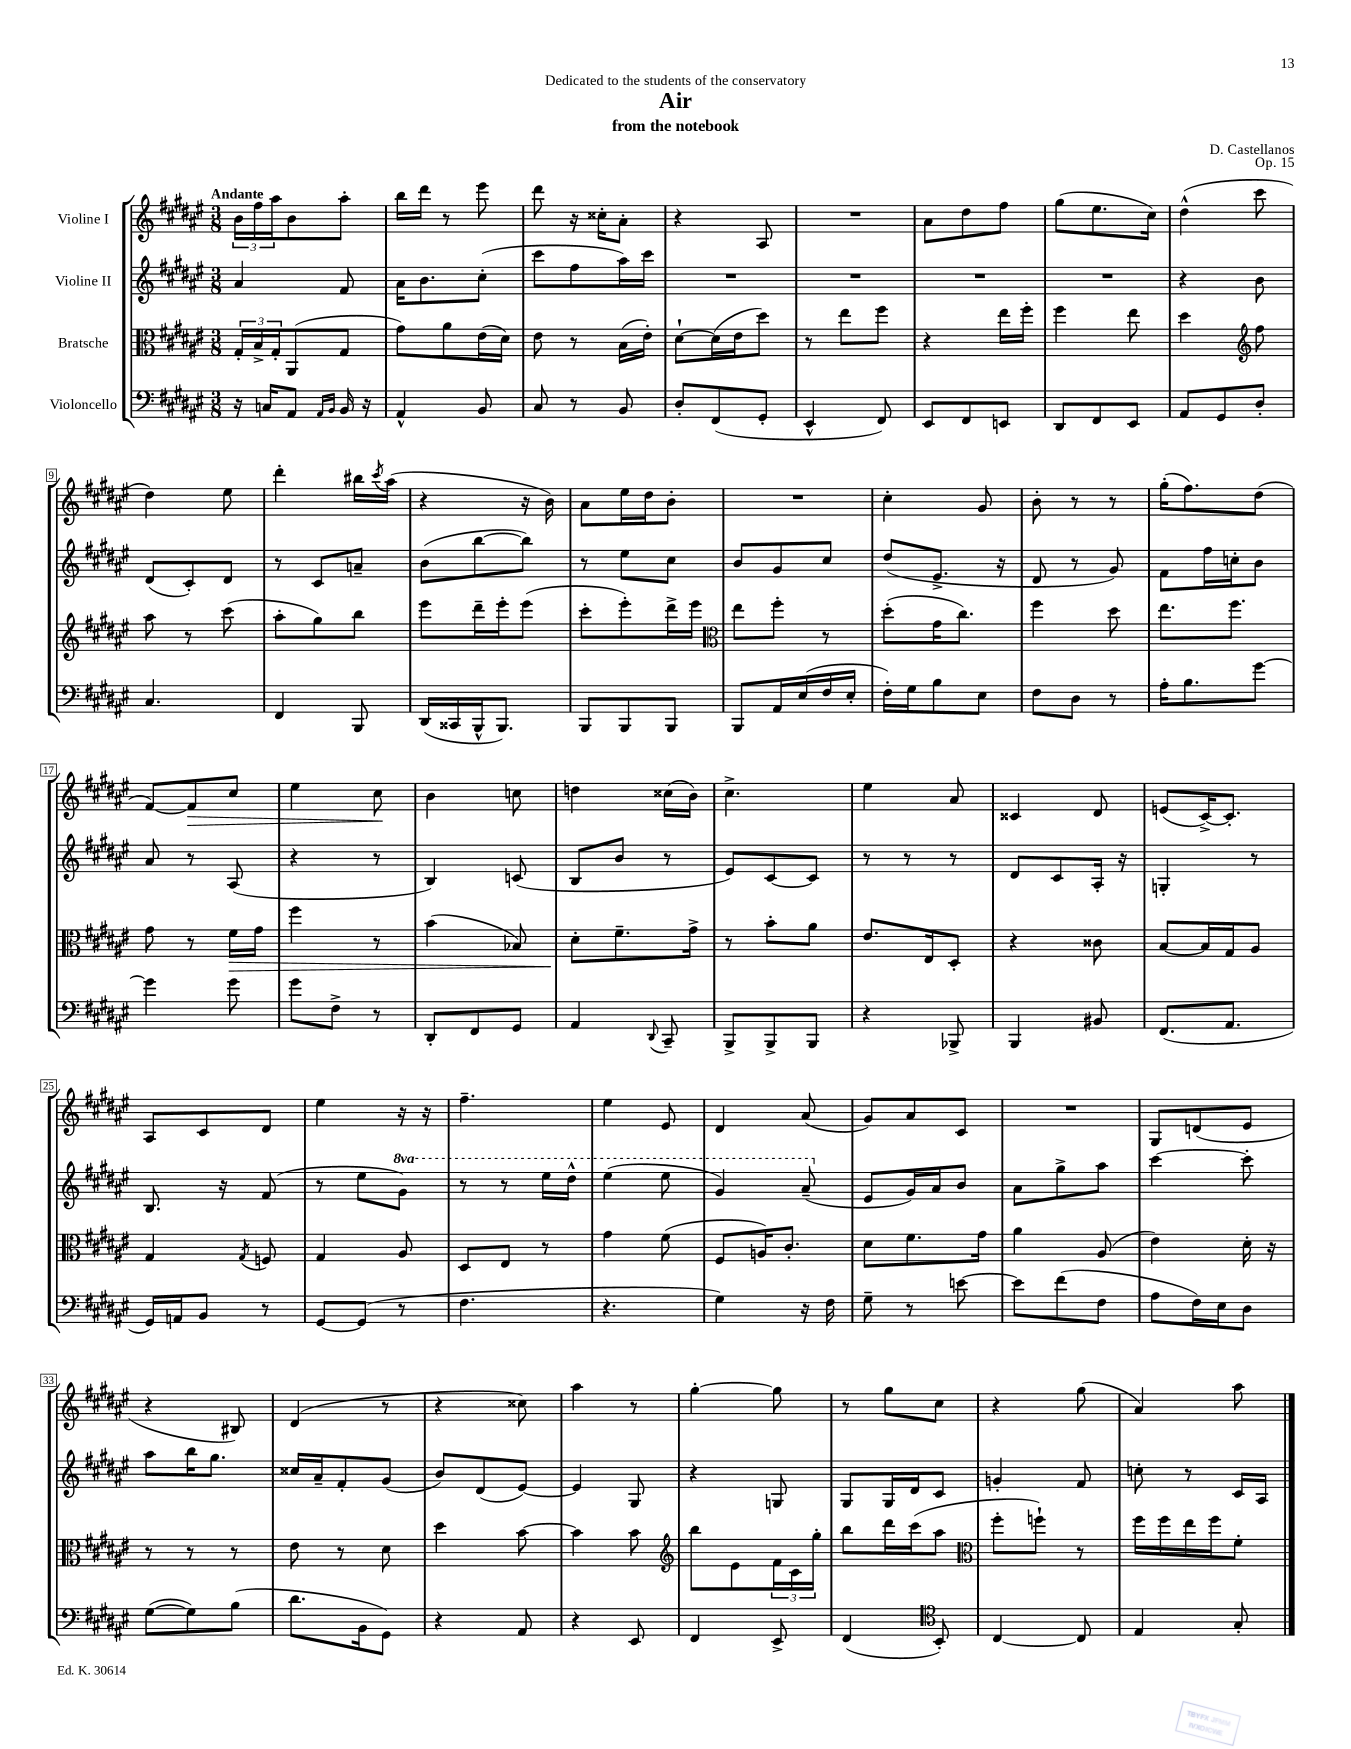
\header { title = "Air" composer = "D. Castellanos" subtitle = "from the notebook" dedication = "Dedicated to the students of the conservatory" opus = "Op. 15" }
<<
\new StaffGroup <<
\new Staff = "s0" \with { instrumentName = "Violine I" } {
    \clef treble \key fis \major \numericTimeSignature \time 3/8 \tempo "Andante"
    \tuplet 3/2 { b'16 fis''16 ais''16 } b'8 ais''8-. |
    b''16 dis'''16 r8 eis'''8 |
    dis'''8 r16 cisis''16-. ais'8-. |
    r4 ais8 |
    R4. |
    ais'8 dis''8 fis''8 |
    gis''8( eis''8. cis''16) |
    dis''4-^( cis'''8 |
    dis''4) eis''8 |
    dis'''4-. bis''16 \acciaccatura { cis'''8 } ais''16( |
    r4 r16 b'16) |
    ais'8 eis''16 dis''16 b'8-. |
    R4. |
    cis''4-. gis'8 |
    b'8-. r8 r8 |
    gis''16-.( fis''8.) dis''8( |
    fis'8~) fis'8\> cis''8 |
    eis''4 cis''8\! |
    b'4 c''8 |
    d''4 cisis''16( b'16) |
    cis''4.-> |
    eis''4 ais'8 |
    cisis'4 dis'8 |
    e'8( cis'16~->) cis'8.-. |
    ais8 cis'8 dis'8 |
    eis''4 r16 r16 |
    fis''4.-- |
    eis''4 eis'8 |
    dis'4 ais'8( |
    gis'8) ais'8 cis'8 |
    R4. |
    gis8 d'8( eis'8 |
    r4 bis8) |
    dis'4( r8 |
    r4 cisis''8) |
    ais''4 r8 |
    gis''4~-. gis''8 |
    r8 gis''8 cis''8 |
    r4 gis''8( |
    ais'4) ais''8 \bar "|." |
}
\new Staff = "s1" \with { instrumentName = "Violine II" } {
    \clef treble \key fis \major \numericTimeSignature \time 3/8 \set Staff.ottavationMarkups = #ottavation-simple-ordinals
    ais'4 fis'8 |
    ais'16 b'8. cis''8-.( |
    cis'''8 fis''8 ais''16) cis'''16 |
    R4. |
    R4. |
    R4. |
    R4. |
    r4 b'8 |
    dis'8( cis'8-.) dis'8 |
    r8 cis'8 a'8-- |
    b'8( b''8~ b''8) |
    r8 eis''8 cis''8 |
    b'8 gis'8 cis''8 |
    dis''8( eis'8.-> r16 |
    dis'8 r8 gis'8) |
    fis'8 fis''16 c''16-. b'8 |
    ais'8 r8 ais8( |
    r4 r8 |
    b4) c'8( |
    b8 b'8 r8 |
    eis'8) cis'8~ cis'8 |
    r8 r8 r8 |
    dis'8 cis'8 ais16-. r16 |
    g4-. r8 |
    b8. r16 fis'8( |
    r8 eis''8 \ottava #1 gis''8) |
    r8 r8 eis'''16 dis'''16-^ |
    eis'''4( eis'''8 |
    gis''4) ais''8--( \ottava #0 |
    eis'8 gis'16) ais'16 b'8 |
    ais'8 gis''8-> ais''8 |
    cis'''4~ cis'''8-. |
    ais''8 b''16 gis''8. |
    cisis''16 ais'16-- fis'8-. gis'8( |
    b'8) dis'8( eis'8~) |
    eis'4 gis8 |
    r4 g8 |
    gis8 gis16 dis'16 cis'8 |
    g'4-. fis'8 |
    c''8-. r8 cis'16 ais16 \bar "|." |
}
\new Staff = "s2" \with { instrumentName = "Bratsche" } {
    \clef alto \key fis \major \numericTimeSignature \time 3/8
    \tuplet 3/2 { gis16-. b16-> gis16-. } ais,8( gis8 |
    gis'8) ais'8 eis'16( dis'16) |
    eis'8 r8 b16( eis'16-.) |
    dis'8~-! dis'16( eis'16 dis''8) |
    r8 eis''8 fis''8 |
    r4 eis''16 fis''16-. |
    fis''4 eis''8 |
    dis''4 \clef treble fis''8 |
    ais''8 r8 cis'''8( |
    ais''8-. gis''8) b''8 |
    eis'''8 dis'''16-- eis'''16-. eis'''8( |
    cis'''8-. eis'''8-.) dis'''16-> eis'''16 |
    \clef alto eis''8 fis''8-. r8 |
    dis''8-.( gis'16 cis''8.) |
    fis''4 dis''8 |
    eis''8. fis''8. |
    gis'8 r8 fis'16\> gis'16 |
    fis''4 r8 |
    b'4( bes8) |
    dis'8-.\! fis'8.-- gis'16-> |
    r8 b'8-. ais'8 |
    eis'8. eis16 dis8-. |
    r4 cisis'8 |
    b8~ b16 gis16 ais8 |
    gis4 \acciaccatura { gis8 } f8 |
    gis4 ais8 |
    dis8 eis8 r8 |
    gis'4 fis'8( |
    fis8 a16) cis'8.-. |
    dis'8 fis'8. gis'16 |
    ais'4 ais8( |
    eis'4) dis'16-. r16 |
    r8 r8 r8 |
    eis'8 r8 dis'8 |
    dis''4 b'8~ |
    b'4 b'8 |
    \clef treble b''8 eis'8 \tuplet 3/2 { fis'16 cis'16 gis''16-. } |
    b''8 dis'''16 cis'''16( ais''8 |
    \clef alto fis''8-. f''8-!) r8 |
    fis''16 fis''16 eis''16 fis''16 fis'8-. \bar "|." |
}
\new Staff = "s3" \with { instrumentName = "Violoncello" } {
    \clef bass \key fis \major \numericTimeSignature \time 3/8
    r16 c16 ais,8 \grace { ais,16 b,16 } b,16 r16 |
    ais,4-^ b,8 |
    cis8 r8 b,8 |
    dis8-. fis,8( gis,8-. |
    eis,4-^ fis,8) |
    eis,8 fis,8 e,8 |
    dis,8 fis,8 eis,8 |
    ais,8 gis,8 dis8-. |
    cis4. |
    fis,4 b,,8 |
    dis,16( cisis,16 b,,16-^ b,,8.) |
    b,,8 b,,8 b,,8 |
    b,,8 ais,16 eis16( fis16 eis16-. |
    fis16-.) gis16 b8 eis8 |
    fis8 dis8 r8 |
    ais16-. b8. gis'8~ |
    gis'4 gis'8 |
    gis'8 fis8-> r8 |
    dis,8-. fis,8 gis,8 |
    ais,4 \appoggiatura { dis,8 } cis,8-- |
    b,,8-> b,,8-> b,,8 |
    r4 bes,,8-> |
    b,,4 bis,8 |
    fis,8.( ais,8. |
    gis,16) a,16 b,8 r8 |
    gis,8~ gis,8( r8 |
    fis4. |
    r4. |
    gis4) r16 fis16 |
    gis8-- r8 e'8~ |
    e'8 fis'8( fis8 |
    ais8 fis16) eis16 dis8 |
    gis8~( gis8) b8( |
    dis'8. b,16 gis,8) |
    r4 ais,8 |
    r4 eis,8 |
    fis,4 eis,8-> |
    fis,4( \clef tenor b,8-.) |
    cis4~ cis8 |
    eis4 gis8-. \bar "|." |
}
>>
>>
\layout { \context { \Score \override BarNumber.stencil = #(make-stencil-boxer 0.1 0.3 ly:text-interface::print) } }
